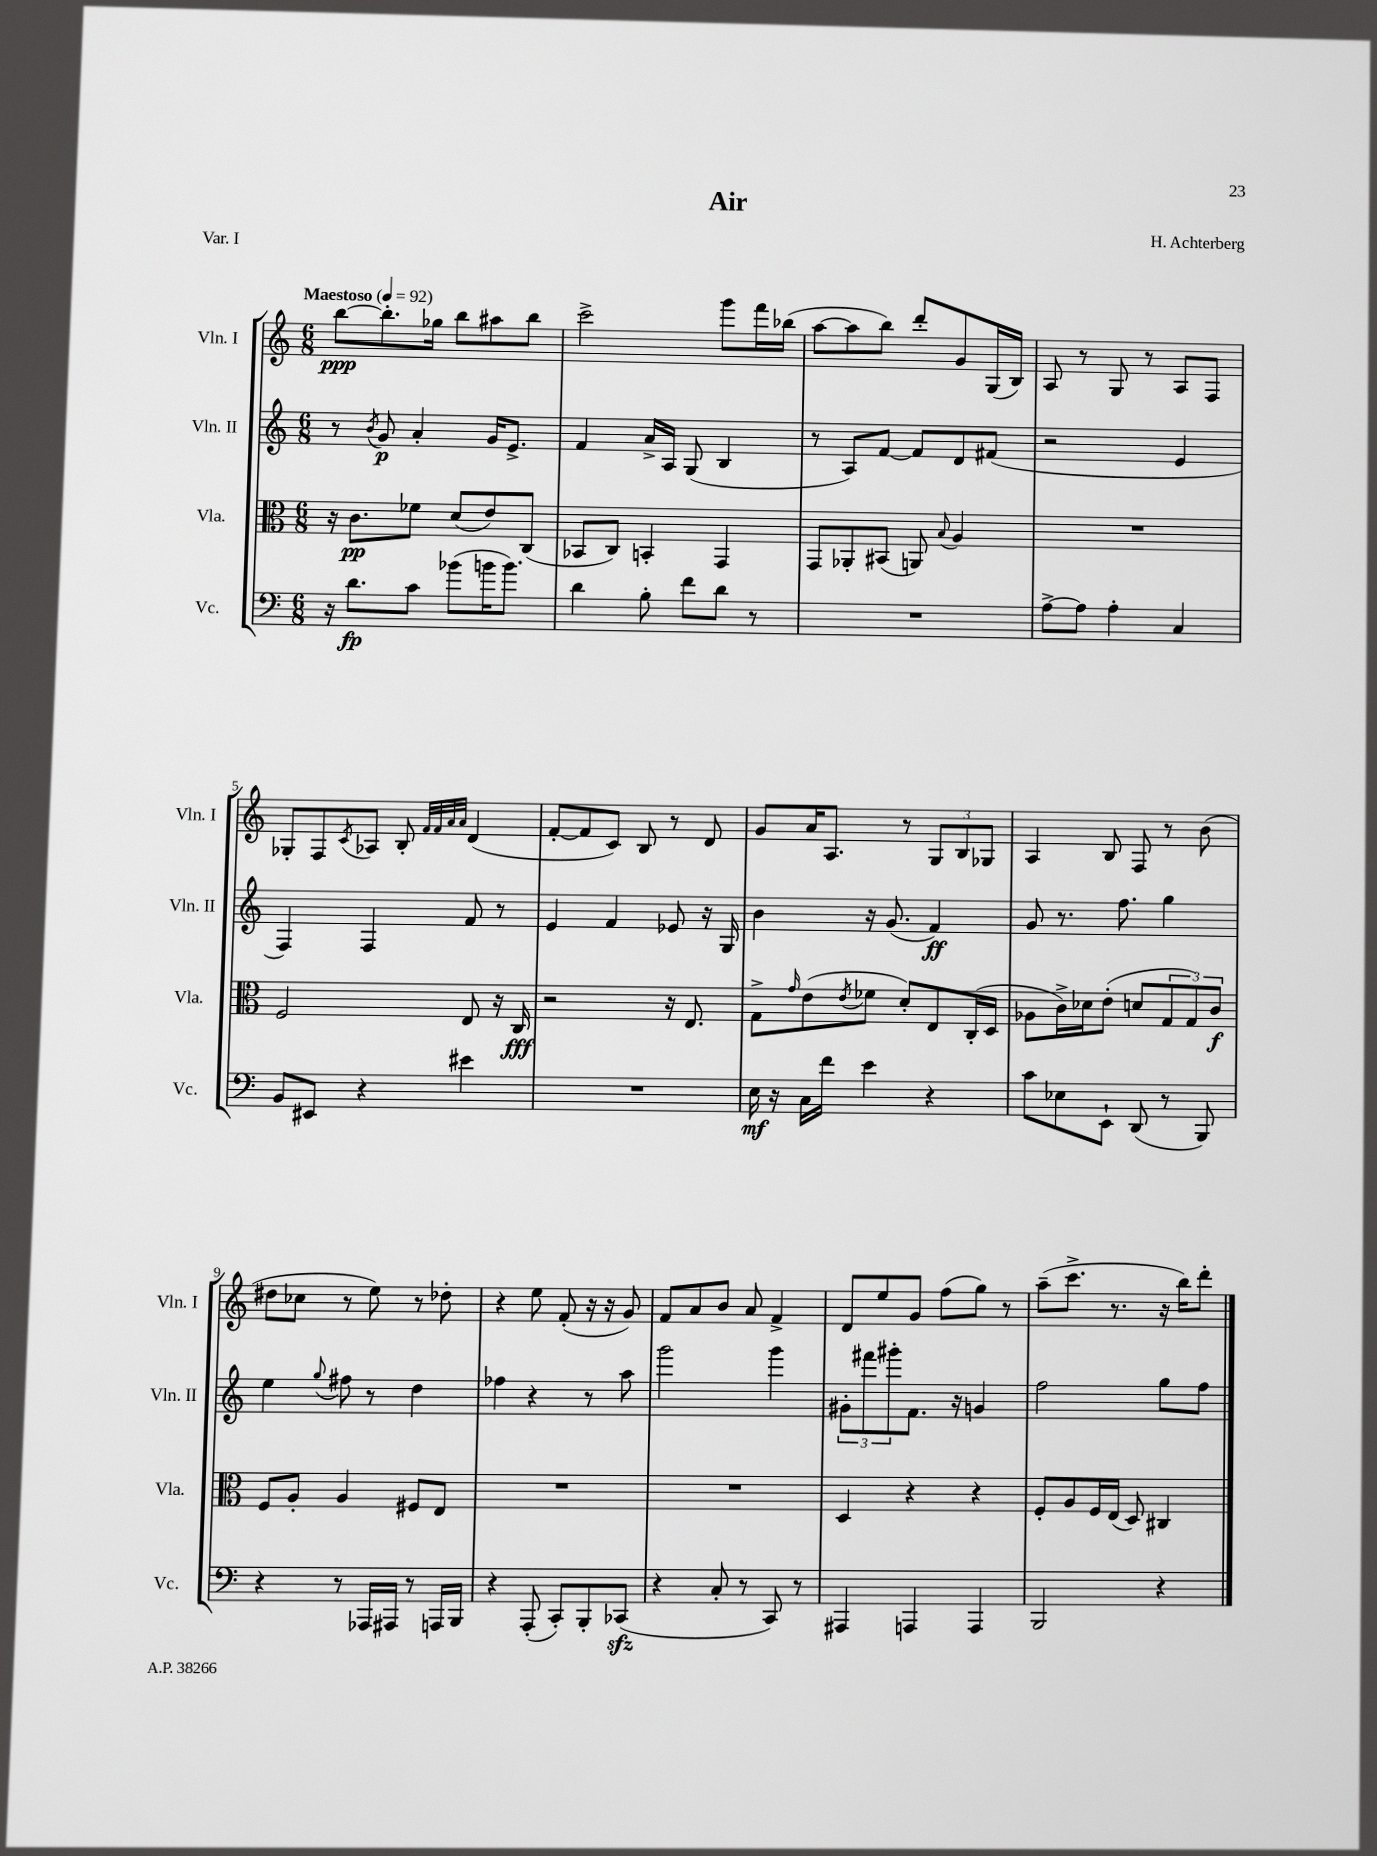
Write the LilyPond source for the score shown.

\header { title = "Air" composer = "H. Achterberg" piece = "Var. I" }
<<
\new StaffGroup <<
\new Staff = "s0" \with { instrumentName = "Vln. I" shortInstrumentName = "Vln. I" } {
    \clef treble \key c \major \numericTimeSignature \time 6/8 \tempo "Maestoso" 4 = 92
    b''8~\ppp b''8.-. ges''16 b''8 ais''8 b''8 |
    c'''2-> g'''8 f'''16 bes''16( |
    a''8~ a''8 b''8) d'''8-. g'8 g16( b16) |
    a8 r8 g8 r8 a8 f8 |
    ges8-. f8 \acciaccatura { c'8 } aes8 b8-. \grace { f'32 f'32 a'32 a'32 } d'4( |
    f'8~-. f'8 c'8) b8 r8 d'8 |
    g'8 a'16 a8. r8 \tuplet 3/2 { g8 b8 ges8 } |
    a4 b8 f8 r8 b'8( |
    dis''8 ces''8 r8 e''8) r8 des''8-. |
    r4 e''8 f'8-.( r16 r16 g'8) |
    f'8 a'8 b'8 a'8 f'4-> |
    d'8 e''8 g'8 f''8( g''8) r8 |
    a''8--( c'''8.-> r8. r16 b''16) d'''8-. \bar "|." |
}
\new Staff = "s1" \with { instrumentName = "Vln. II" shortInstrumentName = "Vln. II" } {
    \clef treble \key c \major \numericTimeSignature \time 6/8
    r8 \acciaccatura { b'8 } g'8\p a'4-. g'16 e'8.-> |
    f'4 a'16-> a16 g8( b4 |
    r8 a8) f'8~ f'8 d'8 fis'8( |
    r2 e'4 |
    f4) f4 f'8 r8 |
    e'4 f'4 ees'8 r16 g16 |
    b'4 r16 g'8.( f'4\ff) |
    g'8 r8. f''8. g''4 |
    e''4 \appoggiatura { g''8 } fis''8 r8 d''4 |
    fes''4 r4 r8 a''8 |
    g'''2 g'''4 |
    \tuplet 3/2 { gis'8-. fis'''8 gis'''8-. } f'8. r16 g'4 |
    f''2 g''8 f''8 \bar "|." |
}
\new Staff = "s2" \with { instrumentName = "Vla." shortInstrumentName = "Vla." } {
    \clef alto \key c \major \numericTimeSignature \time 6/8
    r16 c'8.\pp fes'8 d'8( e'8) c8( |
    bes,8 c8) b,4-. g,4 |
    g,8 aes,8-. bis,8( a,8) \appoggiatura { b8 } a4 |
    R2. |
    f2 e8 r16 c16\fff |
    r2 r16 e8. |
    g8-> \grace { g'16 } e'8( \acciaccatura { e'8 } fes'8 d'8-.) e8 c16-.( d16 |
    aes8 c'16->) des'16 e'8-.( d'8 \tuplet 3/2 { g8 g8) c'8\f } |
    f8 a8-. a4 fis8 e8 |
    R2. |
    R2. |
    d4 r4 r4 |
    f8-. a8 f16 e16( d8) cis4 \bar "|." |
}
\new Staff = "s3" \with { instrumentName = "Vc." shortInstrumentName = "Vc." } {
    \clef bass \key c \major \numericTimeSignature \time 6/8
    r16 d'8.\fp c'8 bes'8( b'16 b'8.) |
    d'4 b8-. f'8 d'8 r8 |
    R2. |
    a8~-> a8 a4-. c4 |
    b,8 eis,8 r4 eis'4 |
    R2. |
    e16\mf r16 c16 f'16 e'4 r4 |
    c'8 ees8 e,8-! d,8( r8 b,,8) |
    r4 r8 aes,,16 ais,,16 r8 a,,16 b,,16 |
    r4 a,,8-.( c,8-.) b,,8-. ces,8\sfz( |
    r4 c8-. r8 c,8) r8 |
    ais,,4 a,,4 a,,4 |
    b,,2 r4 \bar "|." |
}
>>
>>
